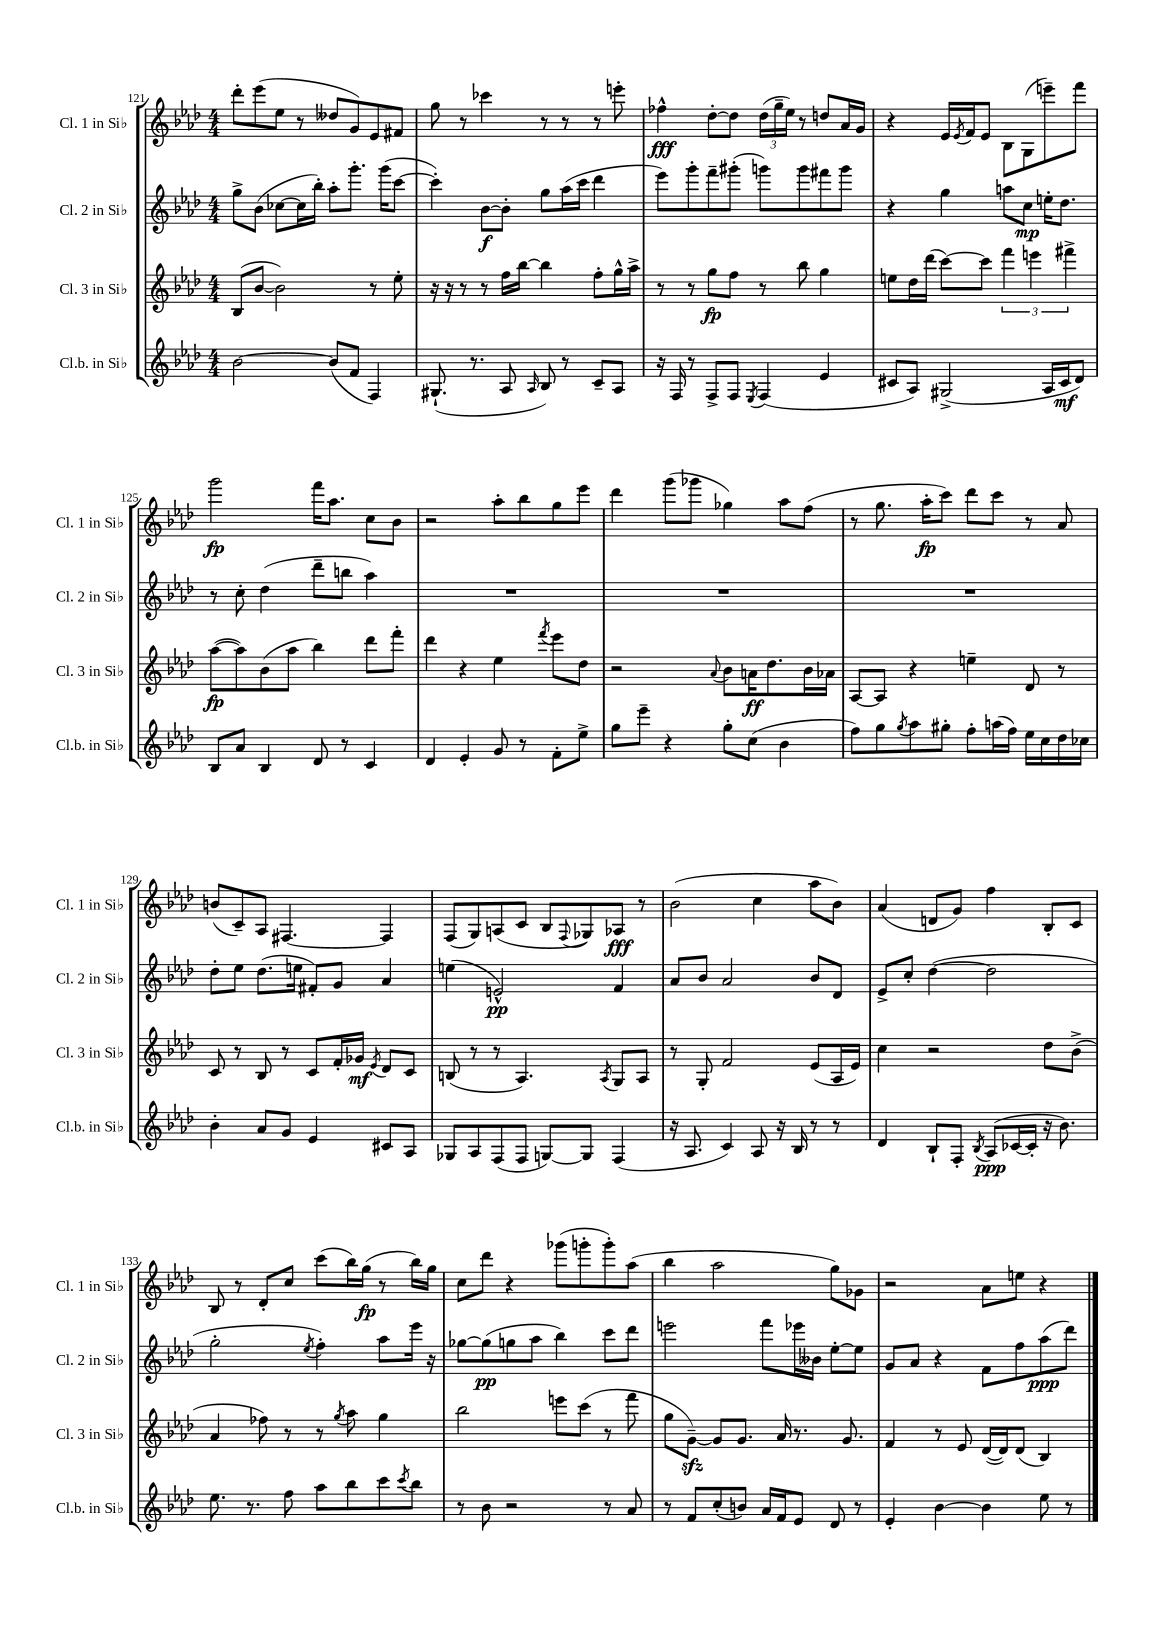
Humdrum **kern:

**kern	**kern	**kern	**kern
*staff4	*staff3	*staff2	*staff1
*clefG2	*clefG2	*clefG2	*clefG2
*k[b-e-a-d-]	*k[b-e-a-d-]	*k[b-e-a-d-]	*k[b-e-a-d-]
*M4/4	*M4/4	*M4/4	*M4/4
[2b-\	(8B-/L	8gg^\L	8ddd-'\L
.	[8b-/J	(8b-\J	(8eee-\
.	2b-\])	[8cc-\L	8ee-\J
.	.	16cc-\]L	8r
.	.	16bb-'\JJ)	.
(8b-/]L	.	8aa-'\L	8dd--/L
8f/J	.	8.ggg'\J	8g/)
4F/)	8r	.	8e-/
.	.	(16ggg\LK	.
.	8ee-'\	[8ccc\J	8f#/J
=	=	=	=
(8.G#`/	16r	4ccc'\])	8gg\
.	16r	.	.
.	8r	.	8r
8.r	.	.	.
.	8r	[8b-\L	4ccc-\
8A-/	16ff\LL	8b-'\]J	.
.	[16bb-\JJ	.	.
16qqA-/	.	.	.
8B-/)	4bb-\]	8gg\L	8r
8r	.	(16aa-\L	8r
.	.	16ccc\JJ	.
8c~/L	8ff'\L	4ddd-\	8r
8A-/J	16gg^^\L	.	8eee'\
.	16aa-^\JJ	.	.
=	=	=	=
16r	8r	8eee-\L)	4ff-^^\
16F/	.	.	.
8r	8r	8ggg'\	.
8F^/L	8gg\L	8fff~\	[8dd-'\L
8F/J	8ff\J	(8ggg#'\J	8dd-\]J
8qE-/	.	.	.
(4F/	8r	8ggg\L)	(24dd-\LL
.	.	.	24gg~\
.	.	.	24ee-\JJ)
.	8bb-\	8ggg\	8r
4e-/	4gg\	8fff#\	8dd/L
.	.	8ggg\J	16a-/L
.	.	.	16g/JJ
=	=	=	=
8c#/L	8ee\L	4r	4r
8A-/J)	16dd-\L	.	.
.	(16ddd-\JJ	.	.
(2G#^/	[8ccc\L)	4gg\	16e-/LL
.	.	.	8qe-/
.	.	.	16f/J
.	8ccc\]J	.	8e-/J
.	6fff\	8aa\L	8B-\L
.	.	8cc\J	(8G\
.	6eee\	.	.
16A-/LL	.	16ee'\LK	8eee~\)
16c#/J	.	8.dd-\J	.
.	6fff#^\	.	.
8d-/J)	.	.	8fff\J
=	=	=	=
8B-/L	([8aa-\L	8r	2ggg\
8a-/J	8aa-\])	8cc'\	.
4B-/	(8b-\	(4dd-\	.
.	8aa-\J	.	.
8d-/	4bb-\)	8ddd-~\L	16fff\LK
.	.	.	8.aa-\J
8r	.	8bb\J	.
4c/	8ddd-\L	4aa-\)	8cc\L
.	8fff'\J	.	8b-\J
=	=	=	=
4d-/	4ddd-\	1r	2r
4e-'/	4r	.	.
8g/	4ee-\	.	8aa-'\L
8r	.	.	8bb-\
.	8qfff/	.	.
8f'\L	8eee-\L	.	8gg\
8ee-^\J	8dd-\J	.	8eee-\J
=	=	=	=
8gg\L	2r	1r	4ddd-\
8eee-~\J	.	.	.
4r	.	.	(8ggg\L
.	.	.	8ggg-\J
.	8qqa-/	.	.
8gg'\L	8b-\L	.	4gg-\)
(8cc\J	16a\K	.	.
.	8.dd-\	.	.
4b-\	.	.	8aa-\L
.	16b-\L	.	(8ff\J
.	16a-\JJ	.	.
=	=	=	=
8ff\L)	[8A-/L	1r	8r
8gg\	8A-/]J	.	8.gg\
8qgg/	.	.	.
8aa-\	4r	.	.
.	.	.	16aa-'\LK
8gg#'\J	.	.	8ccc\J)
8ff'\L	4ee~\	.	8ddd-\L
(16aa\L	.	.	8ccc\J
16ff\JJ)	.	.	.
16ee-\LL	8d-/	.	8r
16cc\	.	.	.
16dd-\	8r	.	8a-/
16cc-\JJ	.	.	.
=	=	=	=
4b-'\	8c/	8dd-'\L	(8b/L
.	8r	8ee-\J	8c~/)
8a-/L	8B-/	(8.dd-\L	8A-/J
8g/J	8r	.	[4.F#/
.	.	16ee\Jk	.
4e-/	8c/L	8f#'/L)	.
.	16f'/L	8g/J	.
.	16g-/JJ	.	.
.	8qe-/	.	.
8c#/L	8d-/L	4a-/	4F#/]
8A-/J	8c/J	.	.
=	=	=	=
8G-/L	(8B/	(4ee\	(8F/L
8A-/	8r	.	8G/)
(8F/	8r	2e^^/)	(8A/
8F/J	4.A-/)	.	8c/J
[8G/L)	.	.	8B-/L
.	.	.	8qqF/
8G/]J	.	.	8G-/)
.	8qA-/	.	.
(4F/	8G/L	4f/	8A-/J
.	8A-/J	.	8r
=	=	=	=
16r	8r	8a-/L	(2b-\
8.A-/	.	.	.
.	8G'/	8b-/J	.
4c/)	2f/	2a-/	.
8A-/	.	.	4cc\
16r	.	.	.
16B-/	.	.	.
8r	(8e-/L	8b-/L	8aa-\L
8r	16A-/L	8d-/J	8b-\J)
.	16e-/JJ)	.	.
=	=	=	=
4d-/	4cc\	8e-^/L	(4a-/
.	.	8cc'/J	.
8B-`/L	2r	([4dd-\	8d/L
8F'/J	.	.	8g/J)
8qB-/	.	.	.
(8A-/L	.	2dd-\]	4ff\
[16c-/L	.	.	.
16c-'/]JJ	.	.	.
16r	8dd-\L	.	8B-'/L
8.b-\)	.	.	.
.	(8b-^\J	.	8c/J
=	=	=	=
8.ee-\	4a-/	2gg'\	8B-/
.	.	.	8r
8.r	.	.	.
.	8ff-\)	.	8d-'/L
8ff\	8r	.	8cc/J
.	.	8qee-/	.
8aa-\L	8r	4ff'\)	(8ccc\L
.	8qgg/	.	.
8bb-\	8aa-\	.	16bb-\L)
.	.	.	(16gg\JJ
8ccc\	4gg\	8aa-\L	8r
8qccc/	.	.	.
8bb-\J	.	16eee-\Jk	16bb-\LL)
.	.	16r	16gg\JJ
=	=	=	=
8r	2bb-\	[8gg-\L	8cc\L
8b-\	.	(8gg-\]	8ddd-\J
2r	.	8gg\	4r
.	.	8aa-\J	.
.	8eee\L	4bb-\)	(8ggg-\L
.	(8ccc\J	.	8ggg'\
8r	8r	8ccc\L	8ggg'\)
8a-/	8fff\	8ddd-\J	(8aa-\J
=	=	=	=
8r	8gg\L	2eee\	4bb-\
8f/L	[8g~\J)	.	.
(8cc'/	8g/]L	.	2aa-\
8b/J)	8.g/J	.	.
16a-/LL	.	8fff\L	.
16f/J	16a-/	.	.
8e-/J	8.r	16eee-\L	.
.	.	16b--\JJ	.
8d-/	.	[8ee-'\L	8gg\L)
.	8.g/	.	.
8r	.	8ee-\]J	8g-\J
=	=	=	=
4e-'/	4f/	8g/L	2r
.	.	8a-/J	.
[4b-\	8r	4r	.
.	8e-/	.	.
4b-\]	([16d-/LL	8f\L	8a-\L
.	16d-/]J)	.	.
.	(8d-/J	8ff\	8ee\J
8ee-\	4B-/)	(8aa-\	4r
8r	.	8ddd-\J)	.
==	==	==	==
*-	*-	*-	*-
